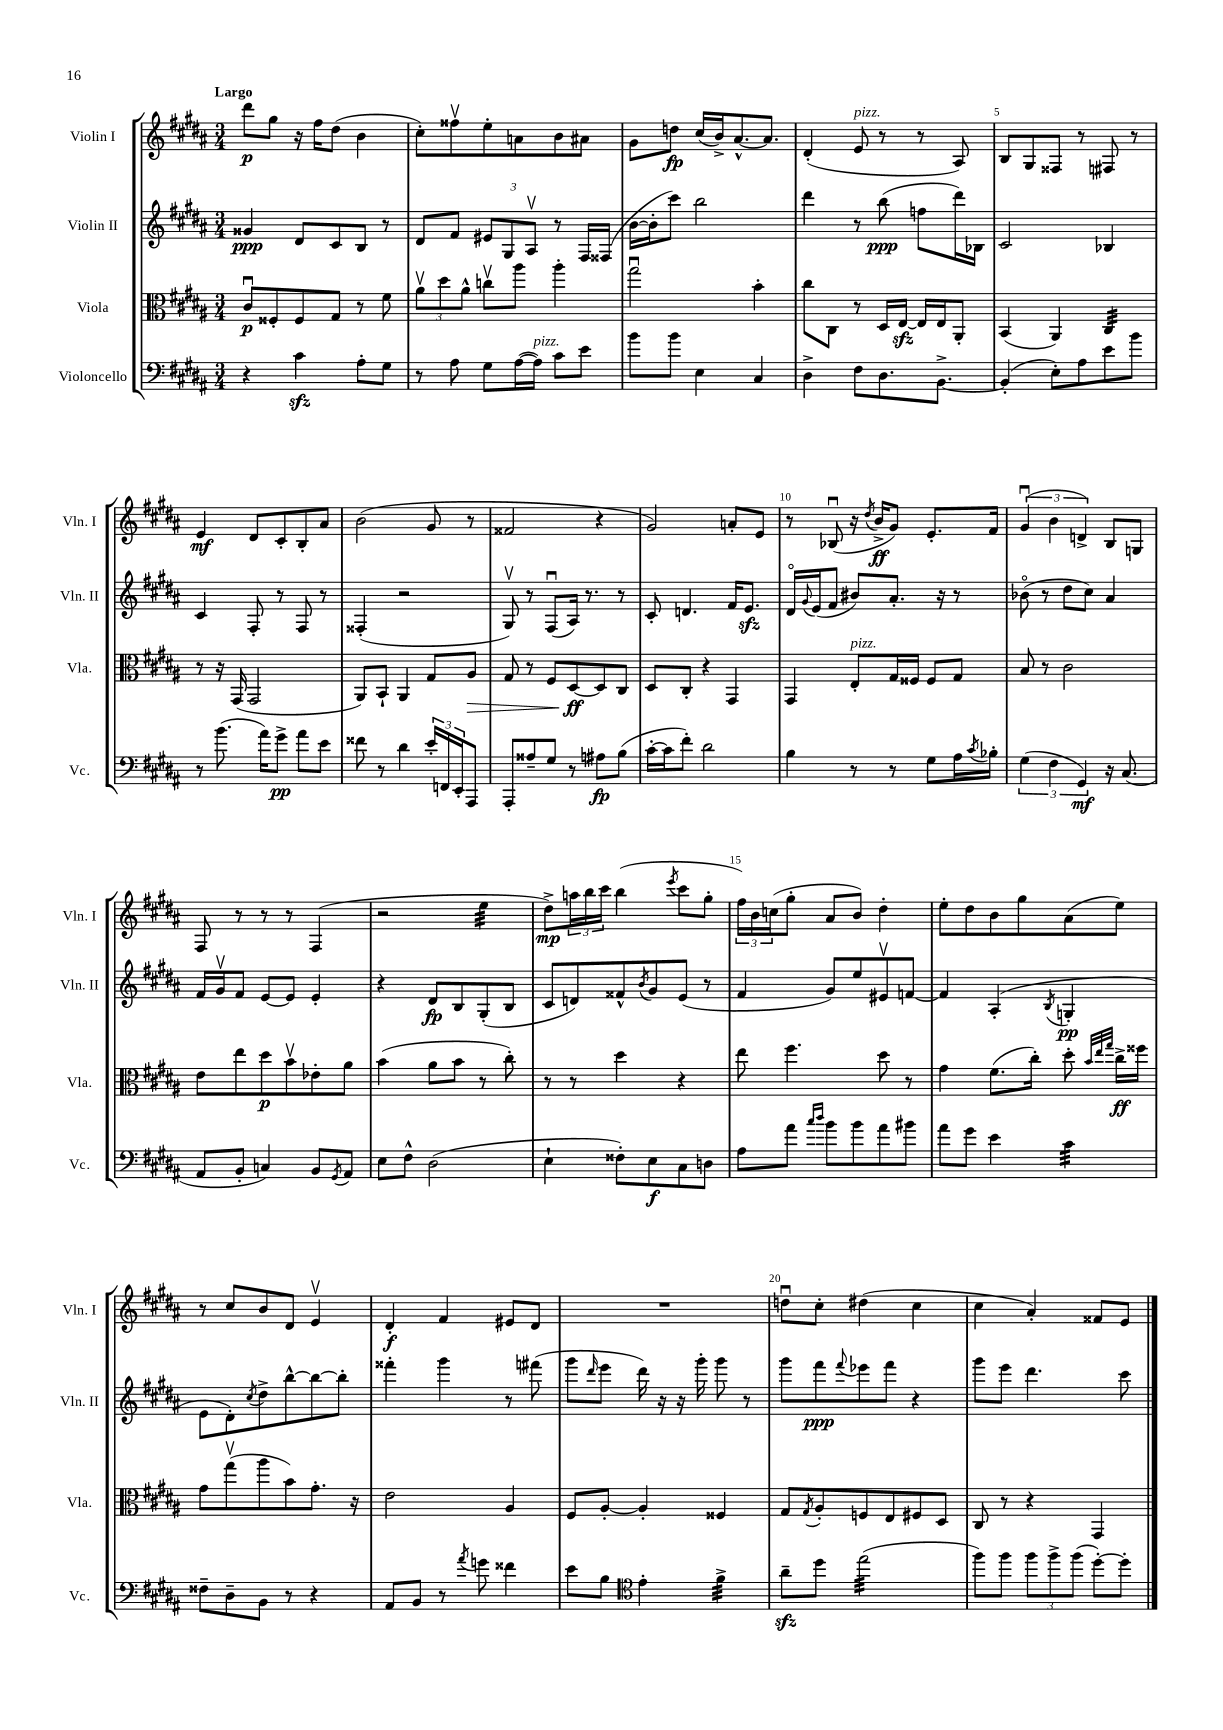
<<
\new StaffGroup <<
\new Staff = "s0" \with { instrumentName = "Violin I" shortInstrumentName = "Vln. I" } {
    \clef treble \key b \major \numericTimeSignature \time 3/4 \tempo "Largo"
    dis'''8\p gis''8 r16 fis''16 dis''8( b'4 |
    cis''8-.) fisis''8\upbow e''8-. a'8 b'8 ais'8 |
    gis'8 d''8\fp cis''16( b'16->) ais'8.~-^ ais'8. |
    dis'4-.( e'8^\markup { \italic "pizz." } r8 r8 ais8) |
    b8 gis8 fisis8 r8 fis8 r8 |
    e'4\mf dis'8 cis'8-. b8-. ais'8 |
    b'2( gis'8 r8 |
    fisis'2 r4 |
    gis'2) a'8-. e'8 |
    r8 bes8\downbow( r16 \acciaccatura { dis''8 } b'16->\ff gis'8) e'8.-. fis'16 |
    \tuplet 3/2 { gis'4\downbow( b'4 d'4->) } b8 g8 |
    fis8 r8 r8 r8 fis4( |
    r2 e''4:32 |
    dis''8->\mp) \tuplet 3/2 { a''16 b''16 cis'''16 } b''4( \acciaccatura { e'''8 } cis'''8 gis''8-. |
    \tuplet 3/2 { fis''16) b'16 c''16( } gis''8-. ais'8 b'8) dis''4-. |
    e''8-. dis''8 b'8 gis''8 ais'8( e''8) |
    r8 cis''8 b'8 dis'8 e'4\upbow |
    dis'4-.\f fis'4 eis'8 dis'8 |
    R2. |
    d''8\downbow cis''8-. dis''4( cis''4 |
    cis''4 ais'4-.) fisis'8 e'8 \bar "|." |
}
\new Staff = "s1" \with { instrumentName = "Violin II" shortInstrumentName = "Vln. II" } {
    \clef treble \key b \major \numericTimeSignature \time 3/4
    gisis'4\ppp dis'8 cis'8 b8 r8 |
    dis'8 fis'8 \tuplet 3/2 { eis'8 gis8 ais8\upbow } r8 fis16 fisis16( |
    b'16~ b'16-. cis'''8) b''2 |
    dis'''4 r8 b''8\ppp( f''8 dis'''16) bes16 |
    cis'2 bes4 |
    cis'4 fis8-. r8 fis8 r8 |
    fisis4-.( r2 |
    gis8\upbow) r8 fis8\downbow( ais16) r8. r8 |
    cis'8-. d'4. fis'16 e'8.\sfz |
    dis'16\flageolet \appoggiatura { gis'8 } e'16( fis'8 bis'8) ais'8.-. r16 r8 |
    bes'8\flageolet( r8 dis''8 cis''8) ais'4 |
    fis'16 gis'16\upbow fis'8 e'8~ e'8 e'4-. |
    r4 dis'8\fp b8 gis8-.( b8 |
    cis'8 d'8) fisis'8-^ \acciaccatura { b'8 } gis'8 e'8( r8 |
    fis'4 gis'8) e''8 eis'8\upbow f'8~ |
    f'4 ais4-.( \acciaccatura { b8 } g4-.\pp |
    e'8 dis'8-.) \acciaccatura { cis''8 } dis''8-> b''8~-^ b''8~ b''8-. |
    fisis'''4-. gis'''4 r8 fis'''8( |
    gis'''8 \grace { dis'''16 } e'''8 dis'''16) r16 r16 gis'''16-. gis'''8 r8 |
    gis'''8 fis'''8\ppp \appoggiatura { fis'''8 } ees'''8 fis'''8 r4 |
    gis'''8 e'''8 dis'''4. cis'''8 \bar "|." |
}
\new Staff = "s2" \with { instrumentName = "Viola" shortInstrumentName = "Vla." } {
    \clef alto \key b \major \numericTimeSignature \time 3/4
    cis'8\downbow\p fisis8-. fisis8 gis8 r8 fis'8 |
    \tuplet 3/2 { ais'8\upbow dis''8 ais'8-^ } c''8\upbow ais''8 ais''4-. |
    gis''2\downbow b'4-. |
    cis''8 cis8 r8 dis16 e16~\sfz e16 e16 ais,8-. |
    b,4( ais,4) cis4:32 |
    r8 r16 gis,16( gis,2 |
    ais,8) b,8-! ais,4 gis8 ais8\> |
    gis8 r8 fis8 dis8~\ff\! dis8 cis8 |
    dis8 cis8-. r4 gis,4 |
    gis,4 e8-.^\markup { \italic "pizz." } gis16 fisis16 fisis8 gis8 |
    b8 r8 cis'2 |
    e'8 e''8 dis''8\p b'8\upbow ees'8-. ais'8 |
    b'4( ais'8 b'8 r8 cis''8-.) |
    r8 r8 dis''4 r4 |
    e''8 fis''4. dis''8 r8 |
    gis'4 fis'8.( cis''16-.) dis''8-. \grace { b'32 e''32 gis''32 } cis''16->\ff fisis''16 |
    gis'8 gis''8\upbow( ais''8 b'8) gis'8.-. r16 |
    e'2 ais4 |
    fis8 ais8~-. ais4-. fisis4 |
    gis8 \acciaccatura { gis8 } ais8-. f8 e8 fis8 dis8 |
    cis8 r8 r4 gis,4 \bar "|." |
}
\new Staff = "s3" \with { instrumentName = "Violoncello" shortInstrumentName = "Vc." } {
    \clef bass \key b \major \numericTimeSignature \time 3/4
    r4 cis'4\sfz ais8-. gis8 |
    r8 ais8 gis8 ais16~( ais16^\markup { \italic "pizz." }) cis'8 e'8 |
    b'8 b'8 e4 cis4 |
    dis4-> fis8 dis8. b,8.~-> |
    b,4-.( e8-.) ais8 e'8 b'8 |
    r8 b'8.( ais'16) gis'8->\pp ais'8 e'8 |
    fisis'8 r8 dis'4 \tuplet 3/2 { e'16-. f,16 e,16-. } ais,,8 |
    ais,,8-. aisis8-- gis8 r8 ais8\fp b8( |
    cis'16~-. cis'16 fis'8-.) dis'2 |
    b4 r8 r8 gis8 ais16 \acciaccatura { cis'8 } bes16-. |
    \tuplet 3/2 { gis4( fis4 gis,4\mf) } r16 cis8.( |
    ais,8 b,8-. c4) b,8 \acciaccatura { gis,8 } ais,8 |
    e8 fis8-^ dis2( |
    e4-! fisis8-.) e8\f cis8 d8 |
    ais8 ais'8 \grace { cis''16 dis''16 } b'8 b'8 ais'8 bis'8 |
    ais'8 gis'8 e'4 cis'4:32 |
    fisis8-- dis8-- b,8 r8 r4 |
    ais,8 b,8 r8 \acciaccatura { ais'8 } g'8 fisis'4 |
    e'8 b8 \clef tenor e'4-. fis'4:32-> |
    ais'8--\sfz dis''8 e''2:32( |
    fis''8) fis''8 \tuplet 3/2 { fis''8 fis''8-> fis''8( } dis''8~-.) dis''8-. \bar "|." |
}
>>
>>
\layout { \context { \Score \override BarNumber.break-visibility = ##(#f #t #t) barNumberVisibility = #(every-nth-bar-number-visible 5) } }
